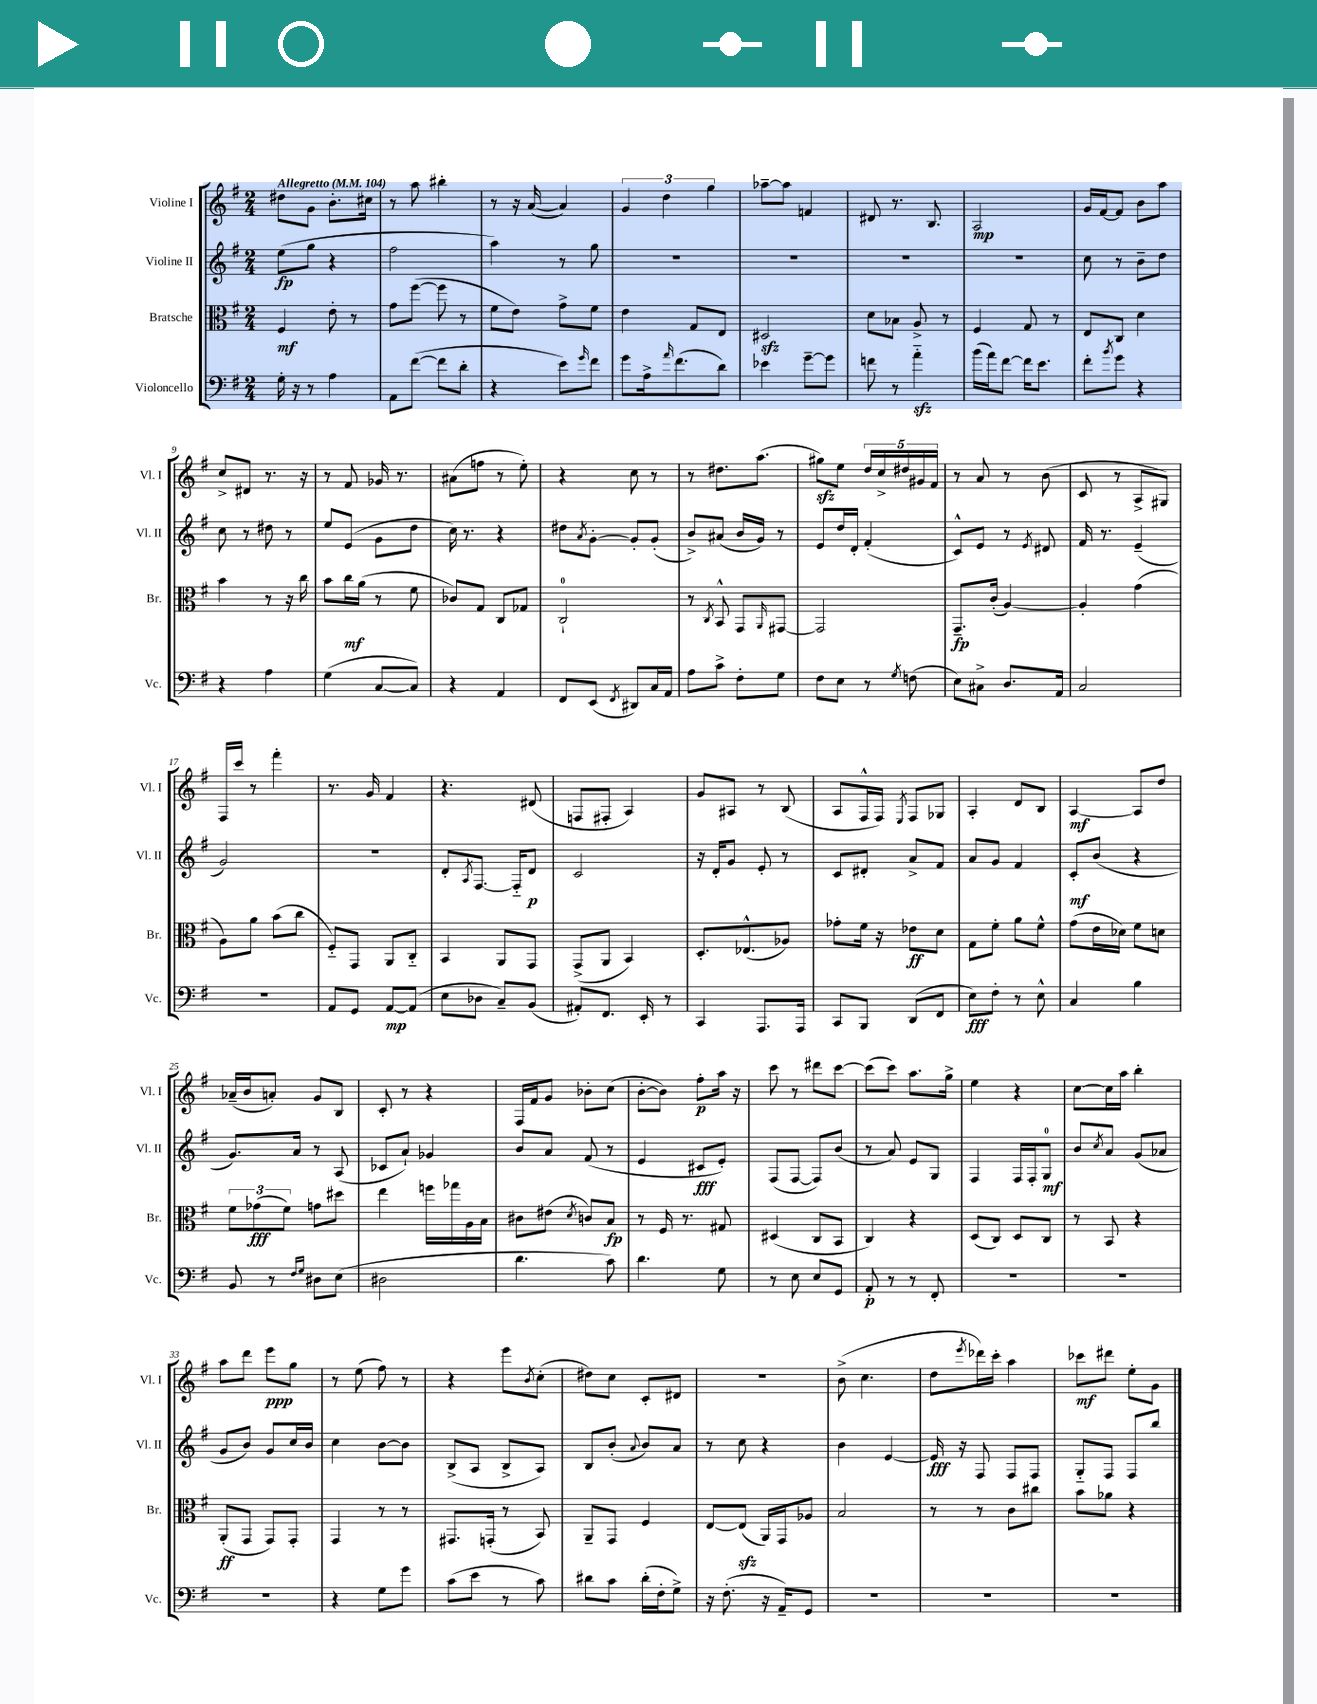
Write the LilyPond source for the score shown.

<<
\new StaffGroup <<
\new Staff = "s0" \with { instrumentName = "Violine I" shortInstrumentName = "Vl. I" } {
    \clef treble \key g \major \numericTimeSignature \time 2/4 \tempo "Allegretto" 4 = 104
    dis''8 g'8 b'8.-. cis''16 |
    r8 a''8 bis''4-. |
    r8 r16 a'16~( a'4) |
    \tuplet 3/2 { g'4 d''4 g''4 } |
    aes''8~-- aes''8 f'4 |
    dis'8 r8. b8. |
    a2\mp |
    g'16 fis'16~ fis'8 b'8 a''8 |
    c''8-> dis'8 r8. r16 |
    r8 fis'8 ges'16 r8. |
    ais'8( f''8 r8 e''8-.) |
    r4 c''8 r8 |
    r8 dis''8. a''8.( |
    gis''8\sfz) e''8 \tuplet 5/4 { d''16 c''16-> dis''16 gis'16 fis'16 } |
    r8 a'8 r8 b'8( |
    c'8 r8 a8-> gis8) |
    fis16 c'''16 r8 fis'''4-. |
    r8. g'16 fis'4 |
    r4. dis'8( |
    f8 fis8-. a4) |
    g'8 ais8 r8 b8( |
    a8 fis16-^ fis16) \acciaccatura { e8 } fis8 ges8 |
    a4-. d'8 b8 |
    a4~\mf a8 d''8 |
    aes'16--( b'16 a'8-.) g'8 b8 |
    c'8-. r8 r4 |
    fis16 fis'16 g'8 bes'8-. c''8( |
    b'8~-. b'8) fis''8-.\p a''16 r16 |
    c'''8 r8 dis'''8 c'''8~ |
    c'''8( c'''8) a''8. g''16-> |
    e''4 r4 |
    c''8~ c''16 a''16 b''4-. |
    a''8 d'''8 e'''8\ppp g''8 |
    r8 e''8( fis''8) r8 |
    r4 e'''8 \acciaccatura { b'8 } c''8-.( |
    dis''8) c''8 c'8-. dis'8 |
    R2 |
    b'8->( c''4. |
    d''8 \acciaccatura { e'''8 } des'''16) c'''16-. a''4 |
    ces'''8\mf dis'''8 e''8-. g'8 \bar "|." |
}
\new Staff = "s1" \with { instrumentName = "Violine II" shortInstrumentName = "Vl. II" } {
    \clef treble \key g \major \numericTimeSignature \time 2/4
    e''8\fp( g''8 r4 |
    fis''2 |
    a''4) r8 g''8 |
    R2 |
    R2 |
    R2 |
    R2 |
    c''8 r8 b'8-- d''8 |
    c''8 r8 dis''8 r8 |
    e''8 e'8( g'8 d''8 |
    c''16) r8. r4 |
    dis''8 \acciaccatura { a'8 } g'8~-. g'8-. g'8-.( |
    b'8->) ais'8( b'16 g'16) r8 |
    e'8 d''16 d'16-. fis'4-.( |
    c'8-^) e'8 r8 \acciaccatura { e'8 } dis'8 |
    fis'16 r8. e'4--( |
    g'2) |
    R2 |
    d'8-. \acciaccatura { a8 } fis8.~ fis16-_ d'8\p |
    c'2 |
    r16 d'16-. g'8 e'8-. r8 |
    c'8 dis'8-. a'8-> fis'8 |
    a'8 g'8 fis'4 |
    c'8-.\mf b'8( r4 |
    g'8.) a'16 r8 a8( |
    ces'8 a'8-!) ges'4 |
    b'8 a'8 fis'8( r8 |
    e'4 cis'8\fff e'8-.) |
    fis8( fis8~ fis8) b'8( |
    r8 a'8) e'8 g8 |
    fis4 fis16 fis16-. g8-0\mf |
    b'8 \acciaccatura { c''8 } a'8 g'8( aes'8 |
    g'8 b'8) g'8 c''16 b'16 |
    c''4 b'8~ b'8 |
    b8->( a8 b8-> a8) |
    b8 b'8-.( \appoggiatura { a'8 } b'8) a'8 |
    r8 c''8 r4 |
    b'4 e'4~ |
    e'16\fff r16 fis8 fis8 fis8 |
    g8-_ fis8 fis8 b''8 \bar "|." |
}
\new Staff = "s2" \with { instrumentName = "Bratsche" shortInstrumentName = "Br." } {
    \clef alto \key g \major \numericTimeSignature \time 2/4
    fis4\mf e'8-. r8 |
    g'8 fis''8~( fis''8 r8 |
    fis'8 e'8) g'8-> fis'8 |
    e'4 g8 e8 |
    dis2\sfz |
    d'8 bes8 a8-> r8 |
    fis4 g8 r8 |
    e8 c8 d'4 |
    b'4 r8 r16 c''16 |
    b'8 c''16\mf a'16( r8 fis'8 |
    ces'8) g8 c8 ges8 |
    c2-0-! |
    r8 \acciaccatura { c8 } b,8-^ g,8 \grace { a,16 } gis,8~ |
    gis,2 |
    g,8.--\fp c'16-.( a4~) |
    a4-. g'4( |
    a8) a'8 b'8( c''8 |
    fis8-_) g,8 a,8 c8-_ |
    b,4 a,8 g,8 |
    g,8->( a,8 b,4) |
    d8.-. ees8.-^( aes8) |
    ges'8-. fis'16 r16 ees'8\ff d'8 |
    g8 fis'8-. a'8 fis'8-^ |
    g'8( e'16 des'16) fis'8 d'8 |
    \tuplet 3/2 { fis'8 ges'8\fff( fis'8) } g'8 dis''8 |
    e''4 f''16 ges''16 a16 b16 |
    cis'8 eis'8( \acciaccatura { d'8 } c'8) b8\fp |
    r8 fis16 r8. gis8 |
    dis4( c8 b,8 |
    c4) r4 |
    d8( c8) d8 c8 |
    r8 b,8 r4 |
    a,8-.\ff( g,8 g,8) g,8-. |
    g,4 r8 r8 |
    gis,8. g,16-.( r8 b,8) |
    a,8-- g,8 fis4 |
    e8~ e8\sfz( a,16) g,16 aes8 |
    b2 |
    r8 r8 c'8 cis''8 |
    b'8 aes'8 r4 \bar "|." |
}
\new Staff = "s3" \with { instrumentName = "Violoncello" shortInstrumentName = "Vc." } {
    \clef bass \key g \major \numericTimeSignature \time 2/4
    g16-. r16 r8 a4 |
    a,8 fis'8~( fis'8 d'8-. |
    r4 e'8) \grace { g'16 } fis'8 |
    g'8 a16-> \grace { a'16 } fis'8.( d'8) |
    ees'4 g'8~-- g'8 |
    f'8 r8 a'4-_\sfz |
    b'16( a'16) fis'8~ fis'16 e'8. |
    fis'8-. \acciaccatura { b'8 } g'8 r4 |
    r4 a4 |
    g4( c8~ c8) |
    r4 a,4 |
    fis,8 e,8( \acciaccatura { fis,8 } dis,8) c16 a,16 |
    a8 c'8-> fis8-. g8 |
    fis8 e8 r8 \acciaccatura { g8 } f8( |
    e8) cis8-> d8. a,16 |
    c2 |
    r2 |
    a,8 g,8 a,8~\mp a,8( |
    e8 des8 c8--) b,8( |
    ais,8-.) fis,8. e,16-. r8 |
    c,4 a,,8. a,,16 |
    c,8 b,,8 d,8( fis,8 |
    e8\fff) fis8-. r8 e8-^ |
    c4 b4 |
    b,8 r8 \grace { fis16 g16 } dis8 e8( |
    dis2 |
    d'4. c'8) |
    d'4. g8 |
    r8 e8 e8 g,8 |
    a,8-.\p r8 r8 fis,8-. |
    R2 |
    R2 |
    R2 |
    r4 g8 g'8 |
    c'8( e'8 r8 c'8) |
    dis'8 c'8 dis'16-.( fis16-. g8->) |
    r16 fis8.-.( r16 a,16--) g,8 |
    R2 |
    R2 |
    R2 \bar "|." |
}
>>
>>
